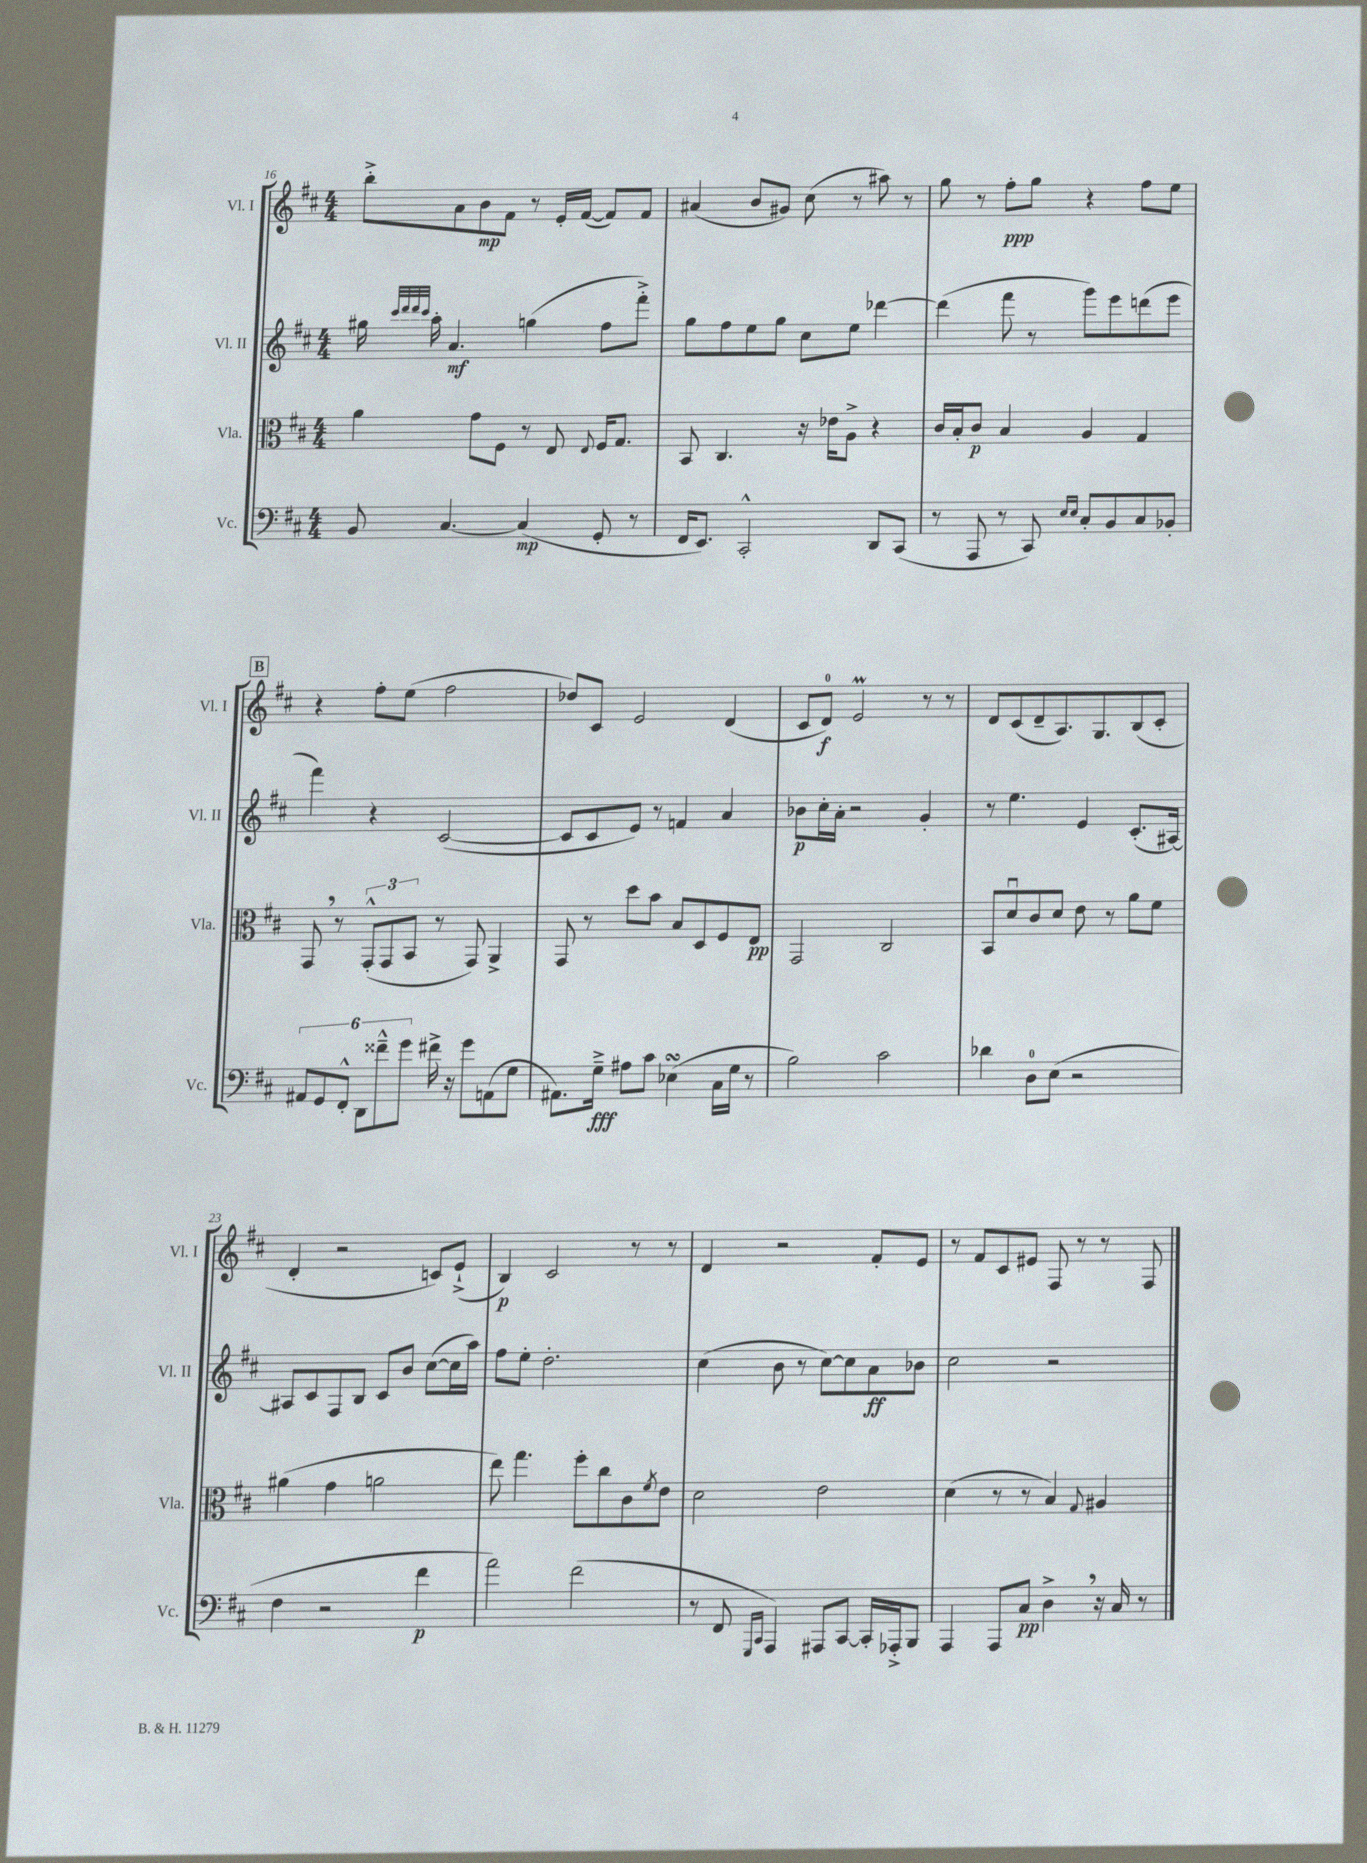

**kern	**dynam	**kern	**dynam	**kern	**dynam	**kern	**dynam
*part4	*part4	*part3	*part3	*part2	*part2	*part1	*part1
*staff4	*staff4	*staff3	*staff3	*staff2	*staff2	*staff1	*staff1
*I"Vc.	*	*I"Vla.	*	*I"Vl. II	*	*I"Vl. I	*
*I'Vc.	*	*I'Vla.	*	*I'Vl. II	*	*I'Vl. I	*
*clefF4	*	*clefC3	*	*clefG2	*	*clefG2	*
*k[f#c#]	*	*k[f#c#]	*	*k[f#c#]	*	*k[f#c#]	*
*M4/4	*	*M4/4	*	*M4/4	*	*M4/4	*
=16	=16	=16	=16	=16	=16	=16	=16
8BB/	.	4a\	.	16gg#X\	.	8bb'^\L	.
.	.	.	.	32qqccc#/LLL	.	.	.
.	.	.	.	32qqddd/	.	.	.
.	.	.	.	32qqddd/	.	.	.
.	.	.	.	32qqccc#/JJJ	.	.	.
.	.	.	.	16aa'\	.	.	.
[4.C#/	.	.	.	4.a/	mf	8a\	.
.	.	8g\L	.	.	.	8b\	mp
.	.	8F#\J	.	.	.	8f#\J	.
(4C#/]	mp	8r	.	(4ggn\	.	8r	.
.	.	8E/	.	.	.	16e'/LL	.
.	.	.	.	.	.	([16f#/JJ	.
.	.	8qqE/	.	.	.	.	.
8GG'/	.	16F#/KL	.	8ff#\L	.	8f#/L])	.
.	.	8.G/J	.	.	.	.	.
8r	.	.	.	8fff#'^\J)	.	8f#/J	.
=17	=17	=17	=17	=17	=17	=17	=17
16FF#/KL	.	8BB/	.	8gg\L	.	(4a#X/	.
8.EE/J)	.	.	.	.	.	.	.
.	.	4.C#/	.	8ff#\	.	.	.
2CC#'^^/	.	.	.	8ee\	.	8b/L	.
.	.	.	.	8gg\J	.	8g#X/J)	.
.	.	16r	.	8cc#\L	.	(8cc#\	.
.	.	16e-X\KL	.	.	.	.	.
.	.	8A^\J	.	8ee\J	.	8r	.
8DD/L	.	4r	.	[4ddd-X\	.	8aa#X\)	.
(8CC#/J	.	.	.	.	.	8r	.
=18	=18	=18	=18	=18	=18	=18	=18
8r	.	16c#/LL	.	(4ddd-\]	.	8gg\	.
.	.	16B'/J	.	.	.	.	.
8AAA/	.	8c#/J	p	.	.	8r	.
8r	.	4B/	.	8fff#\	.	8ff#'\L	ppp
8CC#/)	.	.	.	8r	.	8gg\J	.
16qqE/LL	.	.	.	.	.	.	.
16qqE/JJ	.	.	.	.	.	.	.
8C#'/L	.	4A/	.	8ggg\L)	.	4r	.
8BB/	.	.	.	8eee\	.	.	.
8C#/	.	4G/	.	(8dddn\	.	8ff#\L	.
8BB-X'/J	.	.	.	8eee\J	.	8ee\J	.
!!LO:LB:g=z
!!LO:REH:place=s1:t=B
=19	=19	=19	=19	=19	=19	=19	=19
12AA#X/L	.	8GG,/	.	4fff#\)	.	4r	.
12GG/	.	.	.	.	.	.	.
.	.	8r	.	.	.	.	.
12FF#'^^/J	.	.	.	.	.	.	.
12DD\L	.	(12GG'^^/L	.	4r	.	8ff#'\L	.
12f##X~^^\	.	12GG/	.	.	.	.	.
.	.	.	.	.	.	(8ee\J	.
12g\J	.	12BB/J	.	.	.	.	.
16f#X^\	.	8r	.	([2c#/	.	2ff#\	.
16r	.	.	.	.	.	.	.
8g\L	.	8GG/)	.	.	.	.	.
(8AAn\	.	4AA^/	.	.	.	.	.
8G\J	.	.	.	.	.	.	.
=20	=20	=20	=20	=20	=20	=20	=20
8.AA#X\L)	.	8GG/	.	8c#/L]	.	8dd-X/L)	.
.	.	8r	.	8c#/	.	8c#/J	.
16G~^\Jk	fff	.	.	.	.	.	.
8A#X\L	.	8dd\L	.	8e/J)	.	2e/	.
8c#\J	.	8b\J	.	8r	.	.	.
(4E-XsSSs\	.	8B/L	.	4fn/	.	.	.
.	.	8D/	.	.	.	.	.
16C#\LL	.	8F#/	.	4a/	.	(4d/	.
16G\JJ	.	.	.	.	.	.	.
8r	.	8E/J	pp	.	.	.	.
=21	=21	=21	=21	=21	=21	=21	=21
2B\)	.	2GG/	.	8b-X\L	p	8c#/L	.
.	.	.	.	16cc#'\L	.	8d/J)	f
.	.	.	.	16a'\JJ	.	.	.
.	.	.	.	2r	.	2eM/	.
2c#\	.	2C#/	.	.	.	.	.
.	.	.	.	4g'/	.	8r	.
.	.	.	.	.	.	8r	.
=22	=22	=22	=22	=22	=22	=22	=22
4d-X\	.	8BB/L	.	8r	.	8d/L	.
.	.	8du/	.	4.ee\	.	(8c#/	.
8D\L	.	8c#/	.	.	.	8d~/	.
(8E\J	.	8d/J	.	.	.	8.A/)	.
2r	.	8e\	.	4e/	.	.	.
.	.	.	.	.	.	8.G/	.
.	.	8r	.	.	.	.	.
.	.	8a\L	.	(8.c#'/L	.	(8B/	.
.	.	8f#\J	.	.	.	8c#'/J	.
.	.	.	.	[16A#X/Jk)	.	.	.
!!LO:LB:g=z
=23	=23	=23	=23	=23	=23	=23	=23
4F#\	.	(4a#X\	.	8A#X/L]	.	4d'/	.
.	.	.	.	8c#/	.	.	.
2r	.	4g\	.	8F#/	.	2r	.
.	.	.	.	8B/J	.	.	.
.	.	2an\	.	8c#/L	.	.	.
.	.	.	.	8b/J	.	.	.
4f#\	p	.	.	([8cc#\L	.	8cn/L)	.
.	.	.	.	16cc#\L]	.	(8e`^/J	.
.	.	.	.	16aa\JJ)	.	.	.
=24	=24	=24	=24	=24	=24	=24	=24
2a\)	.	8ee\)	.	8ff#\L	.	4B/)	p
.	.	4.gg\	.	8ee'\J	.	.	.
.	.	.	.	2.dd'\	.	2c#/	.
(2f#\	.	8ff#'\L	.	.	.	.	.
.	.	8cc#\	.	.	.	.	.
.	.	8c#\	.	.	.	8r	.
.	.	8qf#/	.	.	.	.	.
.	.	8e\J	.	.	.	8r	.
=25	=25	=25	=25	=25	=25	=25	=25
8r	.	2d\	.	(4cc#\	.	4d/	.
8FF#/	.	.	.	.	.	.	.
16qqGGG/LL	.	.	.	.	.	.	.
16qqCC#/JJ	.	.	.	.	.	.	.
4AAA/)	.	.	.	8b\	.	2r	.
.	.	.	.	8r	.	.	.
8AAA#X/L	.	2e\	.	[8cc#\L)	.	.	.
[8CC#/J	.	.	.	8cc#\]	.	.	.
16CC#'/LL]	.	.	.	8a\	ff	8f#'/L	.
16AAA-X'^/J	.	.	.	.	.	.	.
8BBB/J	.	.	.	8b-X\J	.	8e/J	.
=26	=26	=26	=26	=26	=26	=26	=26
4AAA/	.	(4d\	.	2cc#\	.	8r	.
.	.	.	.	.	.	8f#/L	.
8AAA/L	.	8r	.	.	.	8c#/	.
8C#/J	pp	8r	.	.	.	8e#X/J	.
4D^,\	.	4B/)	.	2r	.	8F#/	.
.	.	.	.	.	.	8r	.
.	.	8qqG/	.	.	.	.	.
16r	.	4A#X/	.	.	.	8r	.
16C#/	.	.	.	.	.	.	.
8r	.	.	.	.	.	8F#/	.
==	==	==	==	==	==	==	==
*-	*-	*-	*-	*-	*-	*-	*-
